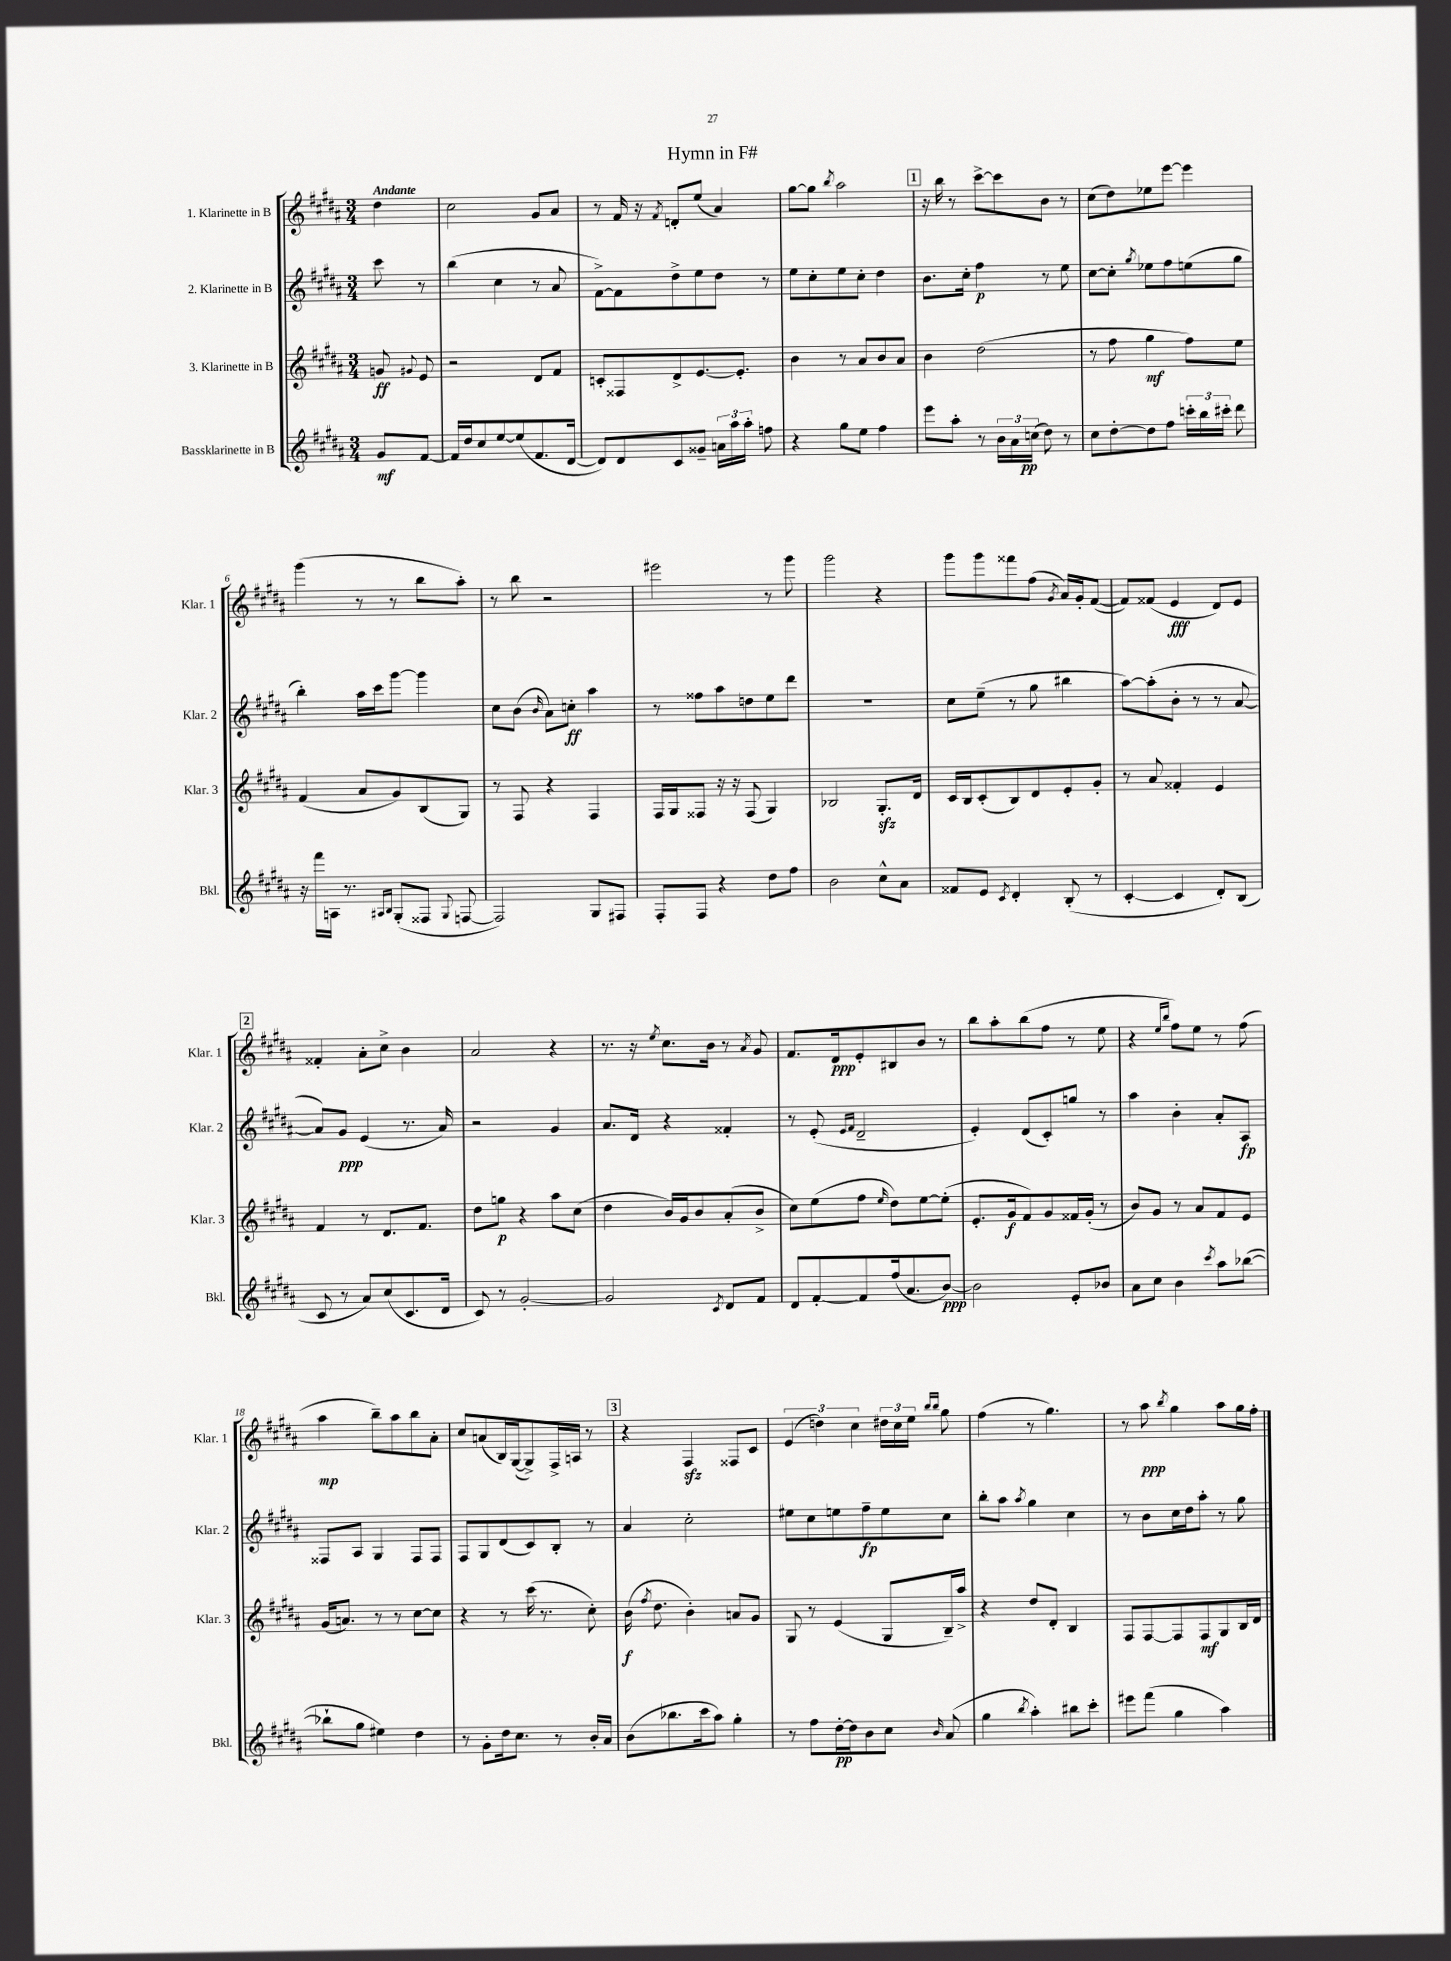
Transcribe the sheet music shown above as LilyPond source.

\header { title = "Hymn in F#" }
<<
\new StaffGroup <<
\new Staff = "s0" \with { instrumentName = "1. Klarinette in B" shortInstrumentName = "Klar. 1" } {
    \clef treble \key b \major \numericTimeSignature \time 3/4 \partial 4 \tempo "Andante"
    \autoBeamOff dis''4 |
    cis''2 gis'8[ ais'8] |
    r8 fis'16 r16 \acciaccatura { fis'8 } d'8[-. e''8]( ais'4) |
    gis''8[~ gis''8] \acciaccatura { b''8 } ais''2 |
    \mark \markup { \box "1" } r16 b''16 r8 cis'''8[~-> cis'''8 b'8] r8 |
    cis''8[( dis''8) ees''8 e'''8]~ e'''4 |
    gis'''4( r8 r8 b''8[ ais''8]-.) |
    r8 b''8 r2 |
    eis'''2 r8 gis'''8 |
    gis'''2 r4 |
    gis'''8[ gis'''8 fisis'''8 fis''8]( \acciaccatura { gis'8 } ais'16[) gis'16-. fis'8]~( |
    fis'8[) fisis'8]( e'4\fff dis'8[) e'8] |
    \mark \markup { \box "2" } fisis'4-. ais'8[-. cis''8]-> b'4 |
    ais'2 r4 |
    r8. r16 \acciaccatura { e''8 } cis''8.[ b'16] r8 \acciaccatura { ais'8 } gis'8 |
    fis'8.[ dis'16\ppp e'8-. bis8 b'8] r8 |
    b''8[ ais''8-. b''8( fis''8] r8 e''8 |
    r4 \grace { e''16[ b''16] } fis''8[) e''8] r8 fis''8( |
    ais''4\mp b''8[--) ais''8 b''8 ais'8]-. |
    cis''8[ a'8( b16) gis16~( gis8->) fis16-> a16] r8 |
    \mark \markup { \box "3" } r4 fis4\sfz fisis8[ cis'8] |
    \tuplet 3/2 { e'4( d''4) cis''4 } \tuplet 3/2 { dis''16[ cis''16 e''16] } \grace { b''16[ b''16] } gis''8 |
    fis''4( r8 gis''4.) |
    r8 ais''8\ppp \acciaccatura { b''8 } gis''4 ais''8[ gis''16 fis''16]-. \bar "|." |
}
\new Staff = "s1" \with { instrumentName = "2. Klarinette in B" shortInstrumentName = "Klar. 2" } {
    \clef treble \key b \major \numericTimeSignature \time 3/4 \partial 4
    \autoBeamOff cis'''8 r8 |
    b''4( cis''4 r8 ais'8 |
    fis'8[~->) fis'8 dis''8-> e''8 dis''8] r8 |
    e''8[ cis''8-. e''8 cis''8]-. dis''4 |
    \mark \markup { \box "1" } b'8.[ cis''16]-. fis''4\p r8 e''8 |
    cis''8[~ cis''8]-. \acciaccatura { gis''8 } ees''8[ fis''8 e''8( gis''8] |
    b''4-.) ais''16[ cis'''16 gis'''8]~ gis'''4 |
    cis''8[ b'8]( \grace { b'16 } ais'8[) c''8]-.\ff ais''4 |
    r8 fisis''8[ ais''8 d''8 e''8 dis'''8] |
    R2. |
    cis''8[ e''8]--( r8 gis''8 bis''4 |
    ais''8[~) ais''8-.( b'8]-. r8 r8 ais'8~ |
    \mark \markup { \box "2" } ais'8[) gis'8]\ppp e'4( r8. ais'16) |
    r2 gis'4 |
    ais'8.[ dis'16] r4 fisis'4-. |
    r8 e'8-.( \grace { e'16[ fis'16] } dis'2-- |
    e'4-.) dis'8[( cis'8-.) g''8] r8 |
    ais''4 b'4-. ais'8[-. ais8]\fp |
    fisis8[ ais8] gis4 fisis8[ fisis8] |
    fis8[ gis8 dis'8( cis'8) b8]-. r8 |
    \mark \markup { \box "3" } ais'4 cis''2-. |
    eis''8[ cis''8 e''8 fis''8--\fp e''8 cis''8] |
    b''8[-. ais''8] \acciaccatura { ais''8 } gis''4 cis''4 |
    r8 b'8[ cis''16 dis''16 ais''8]-. r8 gis''8 \bar "|." |
}
\new Staff = "s2" \with { instrumentName = "3. Klarinette in B" shortInstrumentName = "Klar. 3" } {
    \clef treble \key b \major \numericTimeSignature \time 3/4 \partial 4
    \autoBeamOff g'8\ff \appoggiatura { gis'8 } e'8 |
    r2 dis'8[ fis'8] |
    c'8[-. fisis8 dis'8-> e'8.~ e'8.]-. |
    b'4 r8 ais'8[ b'8 ais'8] |
    \mark \markup { \box "1" } b'4 dis''2( |
    r8 fis''8 gis''4\mf fis''8[) e''8] |
    fis'4( ais'8[ gis'8) b8( gis8]) |
    r8 fis8 r4 fis4 |
    fis16[ gis16 fisis8] r16 r16 fisis8( gis4) |
    bes2 gis8.[-.\sfz dis'16] |
    cis'16[ b16 cis'8-.( b8) dis'8 e'8-. gis'8]-. |
    r8 ais'8 fisis'4-. e'4 |
    \mark \markup { \box "2" } fis'4 r8 dis'8.[ fis'8.] |
    dis''8[ g''8]\p r4 ais''8[ cis''8]( |
    dis''4 b'16[) gis'16 b'8 ais'8-.( b'8]-> |
    cis''8[) e''8( fis''8] \grace { e''16 } dis''8[) e''8~ e''8]-.( |
    e'8.[-. gis'16\f fis'8) gis'8 fisis'16 gis'16]-.( r8 |
    b'8[) gis'8] r8 ais'8[ fis'8 e'8] |
    gis'16[( a'8.]) r8 r8 cis''8[~ cis''8] |
    r4 r8 cis'''16( r8. cis''8-.) |
    \mark \markup { \box "3" } b'16\f( \acciaccatura { fis''8 } dis''8. b'4-.) a'8[ gis'8] |
    gis8 r8 e'4( gis8[ b16--) ais''16]-> |
    r4 dis''8[ dis'8]-. b4 |
    fis8[ fis8~ fis8 fis8\mf gis8 b16 dis'16] \bar "|." |
}
\new Staff = "s3" \with { instrumentName = "Bassklarinette in B" shortInstrumentName = "Bkl." } {
    \clef treble \key b \major \numericTimeSignature \time 3/4 \partial 4
    \autoBeamOff gis'8[\mf fis'8]~ |
    fis'16[ dis''16 cis''8 e''8~ e''8( fis'8. dis'16]~ |
    dis'8[) dis'8 cis'8 gisis'8]-- \tuplet 3/2 { a'16[ ais''16 ais''16]-. } f''8 |
    r4 gis''8[ e''8] fis''4 |
    \mark \markup { \box "1" } e'''8[ ais''8]-. r8 \tuplet 3/2 { b'16[ ais'16 c''16]\pp( } dis''8) r8 |
    cis''8[ dis''8~-. dis''8 fis''8] \tuplet 3/2 { c'''16[-. b''16 cis'''16]-. } dis'''8 |
    r16 fis'''16[ a16] r8. \grace { ais16[ b16] } gis8[-.( fisis8] \appoggiatura { gis8 } f8~ |
    f2) gis8[ fis8] |
    fis8[-. fis8] r4 dis''8[ fis''8] |
    b'2 cis''8[-^ ais'8] |
    fisis'8[ e'8] \acciaccatura { cis'8 } dis'4-. b8-.( r8 |
    cis'4~-. cis'4 dis'8[-.) b8]( |
    \mark \markup { \box "2" } cis'8 r8 ais'8[) cis''8( cis'8. dis'16] |
    cis'8) r8 gis'2~-. |
    gis'2 \acciaccatura { cis'8 } dis'8[ fis'8] |
    dis'8[ fis'8~-. fis'8 fis''16( ais'8. b'8]~\ppp) |
    b'2 e'8[-. bes'8] |
    ais'8[ cis''8] b'4 \acciaccatura { cis'''8 } ais''8[ bes''8]~( |
    bes''8[-! gis''8] eis''4) dis''4 |
    r8 gis'8[-. dis''16 cis''8.] r8 b'16[-. ais'16] |
    \mark \markup { \box "3" } b'8[( bes''8. cis'''16 ais''8]) gis''4-. |
    r8 fis''8[ dis''16~-.\pp dis''16 b'8 cis''8] \grace { b'16 } ais'8( |
    gis''4 \acciaccatura { b''8 } ais''4-.) bis''8[ cis'''8]-. |
    eis'''8[ fis'''8]( gis''4 ais''4) \bar "|." |
}
>>
>>
